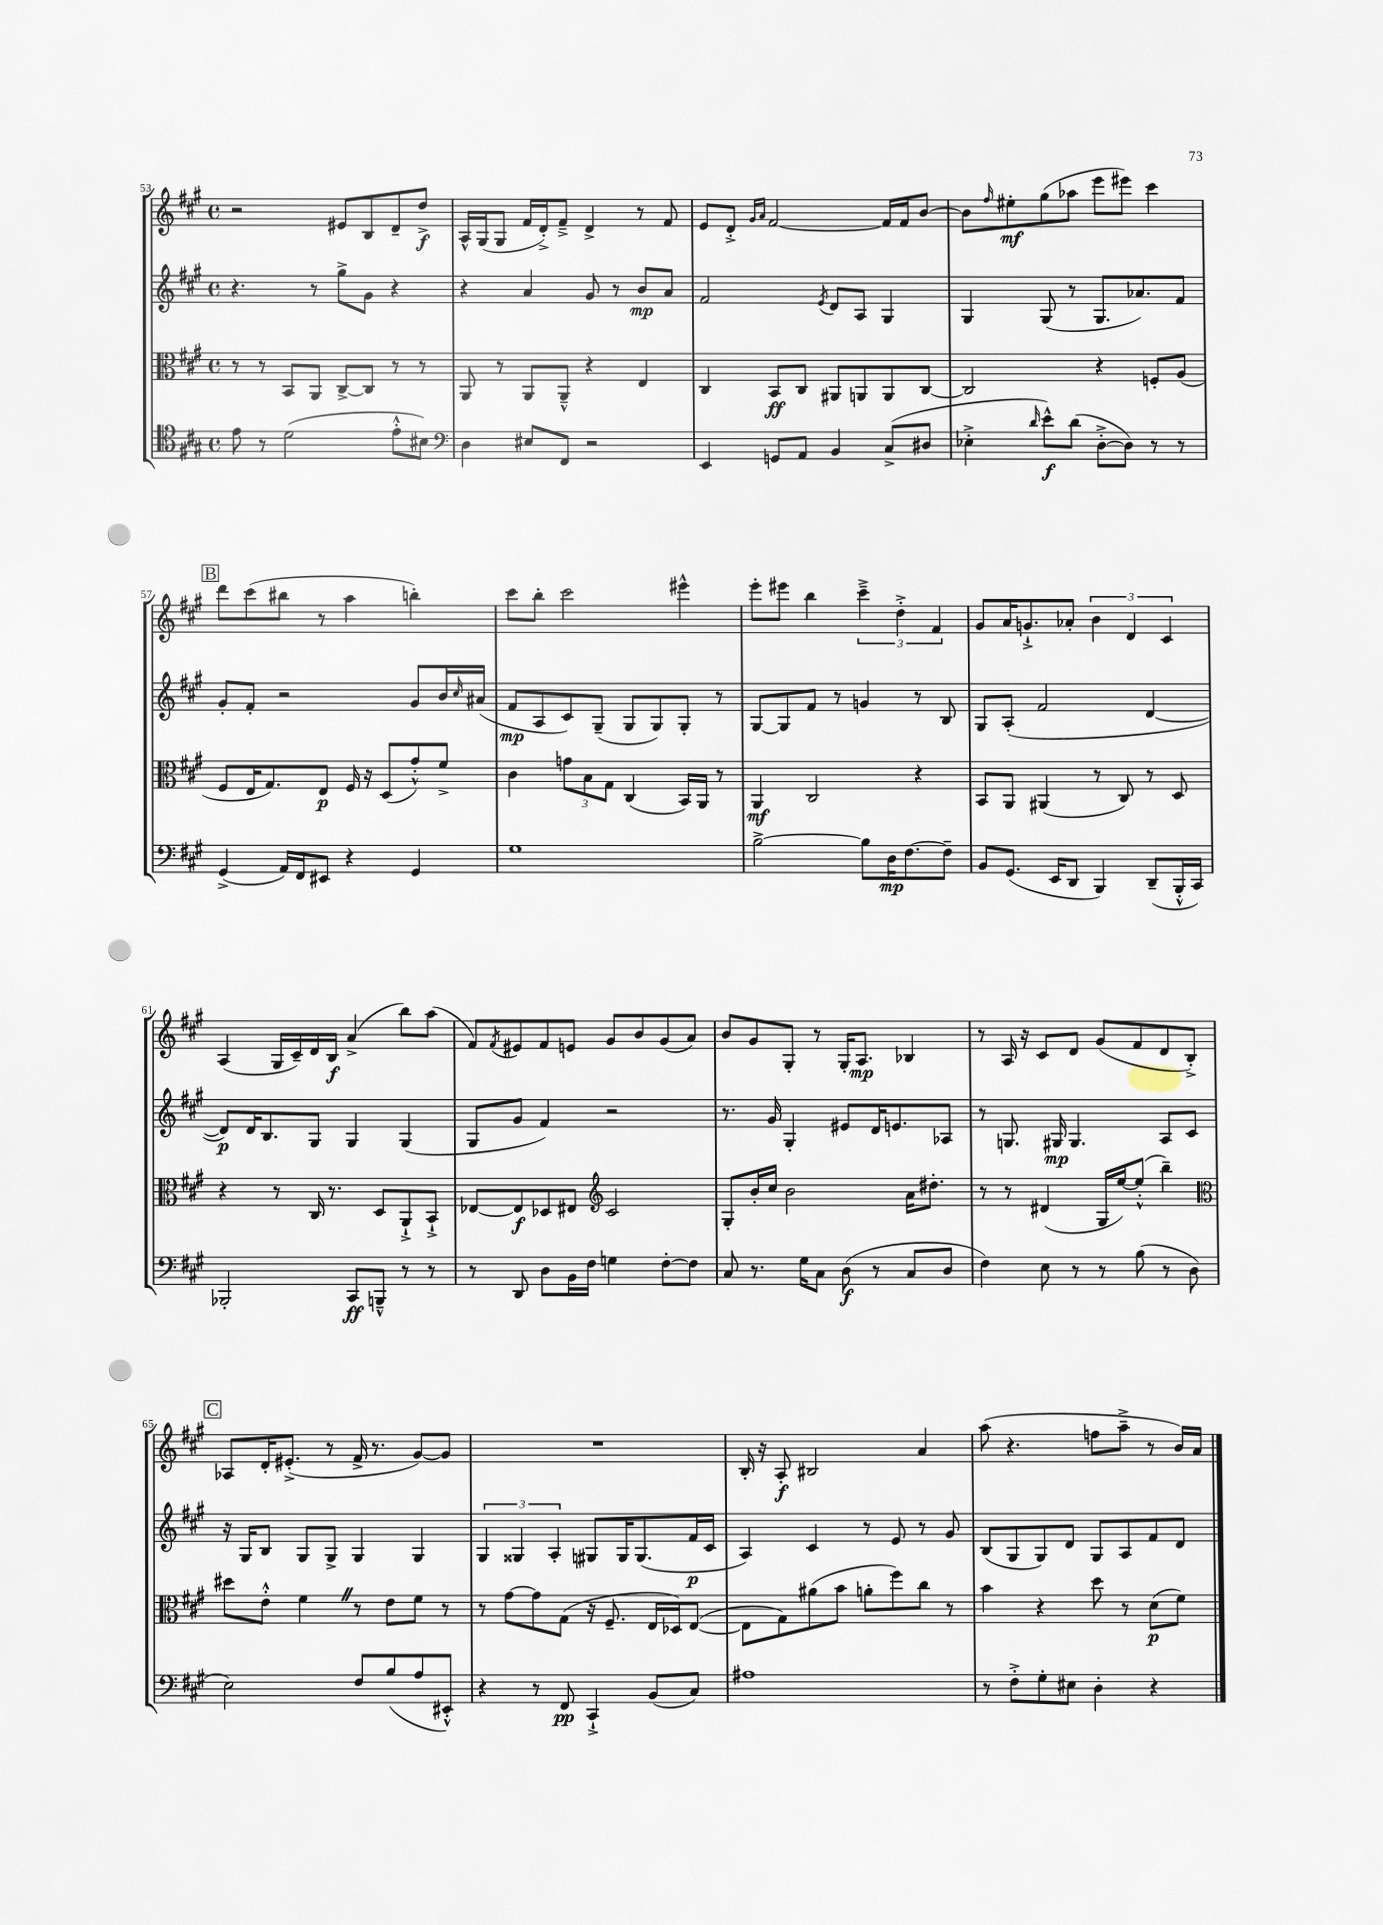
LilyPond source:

<<
\new StaffGroup <<
\new Staff = "s0" {
    \clef treble \key a \major \defaultTimeSignature \time 4/4
    r2 eis'8 b8 d'8-- d''8->\f |
    a16-^ gis16( gis8 fis'16 d'16-.->) fis'8---> d'4-> r8 fis'8 |
    e'8 d'8-.-> \grace { gis'16 a'16 } fis'2~ fis'16 fis'16 b'8~ |
    b'8 \grace { fis''16 } eis''8-.\mf gis''8( aes''8 e'''8 eis'''8) cis'''4 |
    \mark \markup { \box "B" } d'''8 cis'''8( bis''8 r8 a''4 b''4-.) |
    cis'''8 b''8-. cis'''2 eis'''4-^ |
    e'''8-. eis'''8 b''4 \tuplet 3/2 { cis'''4---> d''4-.-> fis'4 } |
    gis'8 a'16 g'8.-!-> aes'8-. \tuplet 3/2 { b'4 d'4 cis'4 } |
    a4( gis16 cis'16--) d'16 b16\f a'4->( b''8) a''8( |
    fis'8) \acciaccatura { fis'8 } eis'8 fis'8 e'8 gis'8 b'8 gis'8( a'8) |
    b'8 gis'8 gis8-. r8 gis16-. a8.\mp bes4 |
    r8 a16 r16 cis'8 d'8 gis'8( fis'8 d'8 b8-.->) |
    \mark \markup { \box "C" } aes8 d'16-. eis'8.-.->( r8 fis'16-> r8. gis'8~) gis'8 |
    R1 |
    b16-. r16 a8-.\f bis2 a'4 |
    a''8( r4. f''8 a''8---> r8 b'16) a'16 \bar "|." |
}
\new Staff = "s1" {
    \clef treble \key a \major \defaultTimeSignature \time 4/4
    r4. r8 gis''8-> gis'8 r4 |
    r4 a'4 gis'8 r8 b'8\mp a'8 |
    fis'2 \acciaccatura { e'8 } d'8 a8 gis4 |
    gis4 gis8( r8 gis8. aes'8.) fis'8 |
    \mark \markup { \box "B" } gis'8-. fis'8-. r2 gis'8 b'16 \grace { cis''16 } ais'16( |
    fis'8\mp a8 cis'8) gis8--( gis8 gis8) gis8-. r8 |
    gis8~ gis8 fis'8 r8 g'4 r8 b8 |
    gis8 a8-.( fis'2 d'4~ |
    d'8\p) d'16 b8. gis8 gis4 gis4( |
    gis8 gis'8 fis'4) r2 |
    r8. gis'16 gis4-. eis'8 d'16 e'8. aes8 |
    r8 g8. gis16\mp gis4. a8 cis'8 |
    \mark \markup { \box "C" } r16 gis16 b8 gis8 gis8-> gis4 gis4 |
    \tuplet 3/2 { gis4 gisis4 a4-. } gis8 gis16 gis8.( fis'16\p cis'16 |
    a4) cis'4 r8 e'8 r8 gis'8 |
    b8( gis8 gis8) d'8 gis8 a8 fis'8 d'8 \bar "|." |
}
\new Staff = "s2" {
    \clef alto \key a \major \defaultTimeSignature \time 4/4
    r8 r8 b,8 a,8 cis8~-> cis8 r8 r8 |
    a,8 r8 a,8 a,8---^ r4 e4 |
    cis4 b,8\ff cis8 ais,8 a,8 a,8 cis8~ |
    cis2 r4 f8-. a8( |
    \mark \markup { \box "B" } fis8 e16 gis8.) e8\p fis16 r16 d8( gis'8-.-^) fis'8-> |
    cis'4 \tuplet 3/2 { g'8 b8 gis8 } cis4( b,16) a,16 r8 |
    a,4\mf cis2 r4 |
    b,8 a,8 ais,4( r8 cis8) r8 d8 |
    r4 r8 cis16 r8. d8 a,8-!-> b,8-!-> |
    ees8~ ees8\f des8 eis8 \clef treble cis'2 |
    gis8-. b'16-. cis''16 b'2 a'16 dis''8.-. |
    r8 r8 dis'4( gis16 e''16~) e''8-.-^( b''4--) |
    \mark \markup { \box "C" } \clef alto dis''8 e'8-.-^ fis'4 \once \override BreathingSign.text = \markup { \musicglyph "scripts.caesura.straight" } \breathe r8 e'8 fis'8 r8 |
    r8 gis'8~ gis'8 gis8( r16 fis8.-- e16 des16) e8~( |
    e8 gis8) ais'8( b'8 a'8-. fis''8) cis''8 r8 |
    b'4 r4 d''8 r8 d'8\p( fis'8) \bar "|." |
}
\new Staff = "s3" {
    \clef tenor \key a \major \defaultTimeSignature \time 4/4
    e'8 r8 d'2( e'8-.-^ bis8) |
    \clef bass d4 eis8 fis,8 r2 |
    e,4 g,8 a,8 b,4 cis8->( dis8 |
    ees4-.-> \grace { d'16 } e'8-^\f) d'8( d8~-.-> d8) r8 r8 |
    \mark \markup { \box "B" } gis,4->( a,16) fis,16 eis,8 r4 gis,4 |
    gis1 |
    b2~-> b8 d16\mp fis8.~ fis8-- |
    b,8 gis,8.( e,16 d,8 b,,4) d,8--( b,,16-.-^ cis,16) |
    bes,,2-. cis,8\ff b,,8---^ r8 r8 |
    r8 d,8 d8 b,16 fis16 g4 fis8~-. fis8 |
    cis8 r8. gis16 cis8 d8\f( r8 cis8 d8 |
    fis4) e8 r8 r8 b8( r8 d8 |
    \mark \markup { \box "C" } e2) fis8 b8( a8 eis,8-.-^) |
    r4 r8 fis,8\pp cis,4-!-> b,8( cis8) |
    ais1 |
    r8 fis8-.-> gis8-. eis8 d4-. r4 \bar "|." |
}
>>
>>
\layout { \context { \Score currentBarNumber = #53 } }
